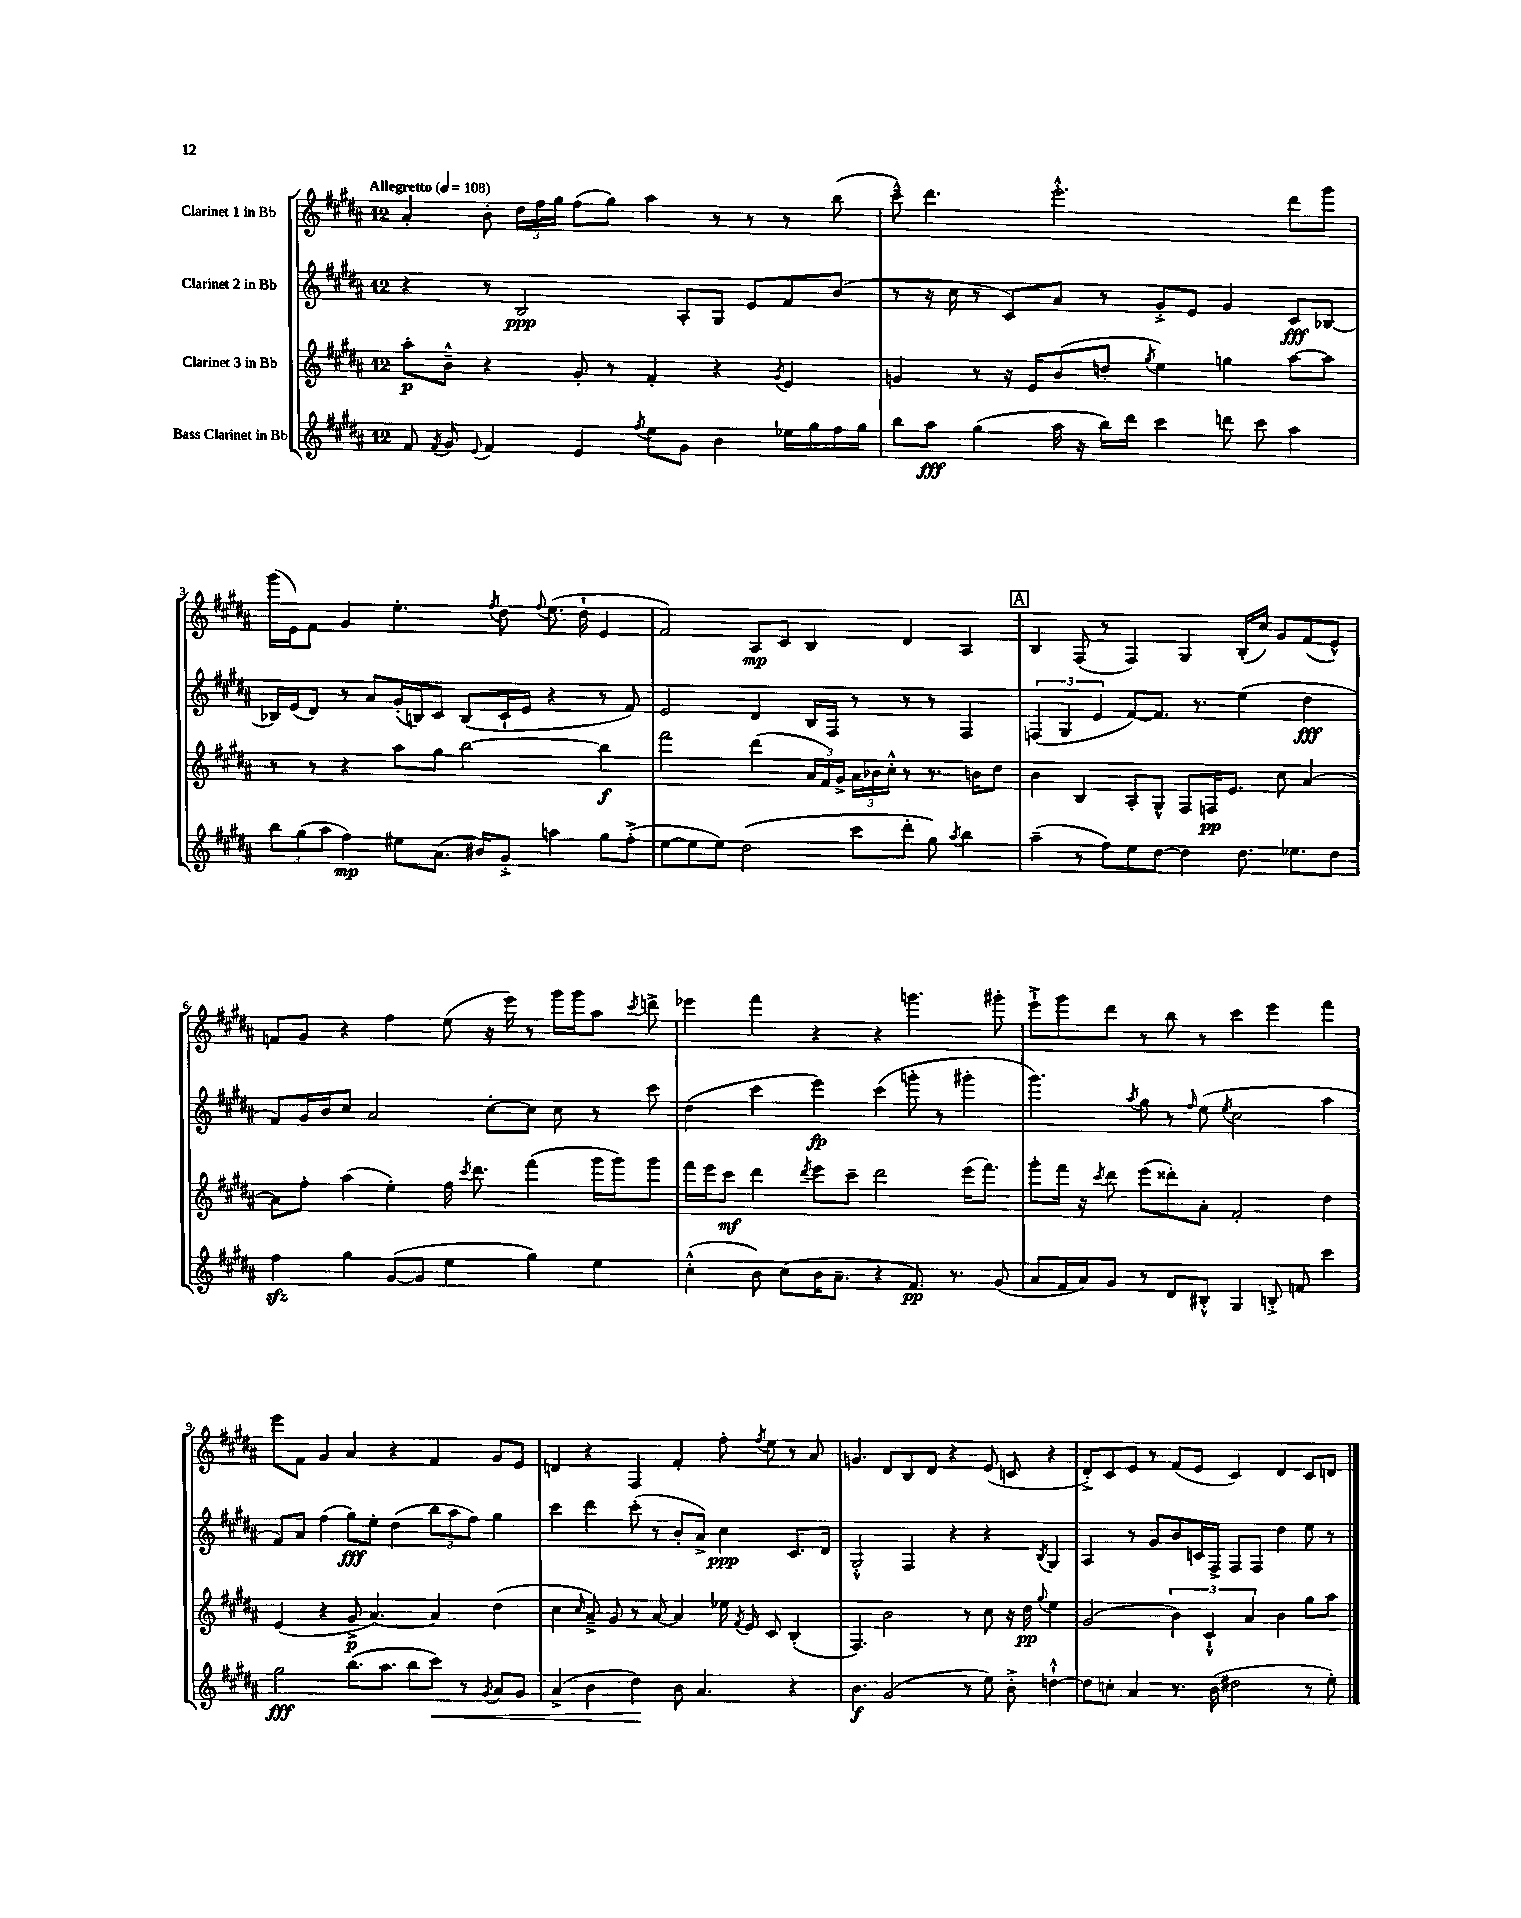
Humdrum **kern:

**kern	**dynam	**kern	**dynam	**kern	**dynam	**kern	**dynam
*part4	*part4	*part3	*part3	*part2	*part2	*part1	*part1
*staff4	*staff4	*staff3	*staff3	*staff2	*staff2	*staff1	*staff1
*I"Bass Clarinet in Bb	*	*I"Clarinet 3 in Bb	*	*I"Clarinet 2 in Bb	*	*I"Clarinet 1 in Bb	*
*clefG2	*	*clefG2	*	*clefG2	*	*clefG2	*
*k[f#c#g#d#a#]	*	*k[f#c#g#d#a#]	*	*k[f#c#g#d#a#]	*	*k[f#c#g#d#a#]	*
*M12/8	*	*M12/8	*	*M12/8	*	*M12/8	*
*MM108	*	*MM108	*	*MM108	*	*MM108	*
=1	=1	=1	=1	=1	=1	=1	=1
!	!	!	!	!	!	!LO:TX:a:B:t=Allegretto	!
8f#/	.	8aa#'\L	p	4r	.	4a#'/	.
8qf#/	.	.	.	.	.	.	.
8g#/	.	8b~^^\J	.	.	.	.	.
8qqe/	.	.	.	.	.	.	.
4f#/	.	4r	.	8r	.	8b'\	.
.	.	.	.	2B/	ppp	24dd#\LL	.
.	.	.	.	.	.	24ff#\	.
.	.	.	.	.	.	24gg#\JJ	.
4e/	.	8g#'/	.	.	.	(8ff#\L	.
.	.	8r	.	.	.	8gg#\J)	.
8qff#/	.	.	.	.	.	.	.
8ee\L	.	4f#'/	.	.	.	4aa#\	.
8g#\J	.	.	.	8A#'/L	.	.	.
4b\	.	4r	.	8G#/J	.	8r	.
.	.	.	.	8e/L	.	8r	.
.	.	8qg#/	.	.	.	.	.
16ee-X\LL	.	4e/	.	8f#/	.	8r	.
16gg#\	.	.	.	.	.	.	.
16ff#\	.	.	.	(8b/J	.	(8bb\	.
16gg#\JJ	.	.	.	.	.	.	.
=2	=2	=2	=2	=2	=2	=2	=2
8bb\L	.	4gn/	.	8r	.	8ccc#~^^\)	.
8aa#\J	fff	.	.	16r	.	4.ddd#\	.
.	.	.	.	16cc#\	.	.	.
(4gg#\	.	8r	.	8r	.	.	.
.	.	16r	.	8c#/L)	.	.	.
.	.	16e/KL	.	.	.	.	.
16aa#\	.	(8b/	.	8a#/J	.	2.eee'^^\	.
16r	.	.	.	.	.	.	.
16bb\LL)	.	8ddn'/J	.	8r	.	.	.
16ddd#\JJ	.	.	.	.	.	.	.
.	.	8qgg#/	.	.	.	.	.
4ccc#\	.	4ee\)	.	8g#'^/L	.	.	.
.	.	.	.	8e/J	.	.	.
8dddn\	.	4ggn\	.	4g#/	.	.	.
8ccc#\	.	.	.	.	.	.	.
4aa#\	.	[8aa#\L	.	8c#/L	fff	8ddd#\L	.
.	.	8aa#\J]	.	[8B-X/J	.	8ggg#\J	.
!!LO:LB:g=z
=3	=3	=3	=3	=3	=3	=3	=3
12bb\L	.	8r	.	16B-X/LL]	.	(16ggg#\LL	.
.	.	.	.	(16e/J	.	16e\J)	.
(12gg#\	.	.	.	.	.	.	.
.	.	8r	.	8d#/J)	.	8f#\J	.
12aa#\J	.	.	.	.	.	.	.
4ff#\)	mp	4r	.	8r	.	4g#/	.
.	.	.	.	8a#/L	.	.	.
8ee#X\L	.	8aa#\L	.	(16g#'/L	.	4.ee'\	.
.	.	.	.	16Bn/J)	.	.	.
(8.a#\J	.	8gg#\J	.	8c#/J	.	.	.
.	.	[2bb\	.	(8B/L	.	.	.
16b#X/KL)	.	.	.	.	.	.	.
.	.	.	.	.	.	8qff#/	.
8g#'^/J	.	.	.	16c#`/L	.	8dd#\	.
.	.	.	.	16e/JJ	.	.	.
.	.	.	.	.	.	8qqff#/	.
4aan\	.	.	.	4r	.	(8.ee\	.
.	.	.	.	.	.	16dd#`\	.
8gg#\L	.	4bb\]	f	8r	.	4e/	.
(8ff#'^\J	.	.	.	8f#/)	.	.	.
=4	=4	=4	=4	=4	=4	=4	=4
[8ee\L	.	2fff#\	.	2e/	.	2f#/)	.
8ee\]	.	.	.	.	.	.	.
8ee\J)	.	.	.	.	.	.	.
(2dd#\	.	.	.	.	.	.	.
.	.	(4ddd#\	.	4d#/	.	8A#/L	mp
.	.	.	.	.	.	8c#/J	.
.	.	24a#/LL	.	16B/LL	.	4B/	.
.	.	24f#/)	.	.	.	.	.
.	.	.	.	16F#/JJ	.	.	.
.	.	24g#^/JJ	.	.	.	.	.
8ccc#\L	.	24a#\LL	.	8r	.	.	.
.	.	24b-X\	.	.	.	.	.
.	.	24cc#'^^\JJ	.	.	.	.	.
8ddd#'\J	.	8r	.	8r	.	4d#/	.
8gg#\)	.	8.r	.	8r	.	.	.
8qaa#/	.	.	.	.	.	.	.
4bb\	.	.	.	4F#/	.	4A#/	.
.	.	16bn\KL	.	.	.	.	.
.	.	8dd#\J	.	.	.	.	.
!!LO:REH:place=s1:t=A
=5	=5	=5	=5	=5	=5	=5	=5
(4aa#~\	.	4b\	.	(6Fn/	.	4B/	.
.	.	.	.	6G#/	.	.	.
8r	.	4B/	.	.	.	(8F#/	.
.	.	.	.	6e/	.	.	.
8ff#\L)	.	.	.	.	.	8r	.
8ee\	.	8A#'/L	.	[8f#/L)	.	4F#/)	.
[8dd#\J	.	8G#^^/J	.	8.f#/J]	.	.	.
4dd#\]	.	8F#/L	.	.	.	4G#/	.
.	.	.	.	8.r	.	.	.
.	.	16Fn/K	pp	.	.	.	.
.	.	8.e/J	.	.	.	.	.
8.dd#\	.	.	.	(4ee\	.	(16B'/LL	.
.	.	.	.	.	.	16cc#/JJ)	.
.	.	8cc#\	.	.	.	8g#/L	.
8.ee-X\L	.	.	.	.	.	.	.
.	.	[4a#/	.	4dd#\	fff	(8f#/	.
8dd#\J	.	.	.	.	.	8e^^/J)	.
!!LO:LB:g=z
=6	=6	=6	=6	=6	=6	=6	=6
4ff#zz\	.	8a#\L]	.	8f#/L)	.	8fn/L	.
.	.	8ff#'\J	.	16g#/L	.	8g#/J	.
.	.	.	.	16b/J	.	.	.
4gg#\	.	(4aa#\	.	8cc#/J	.	4r	.
.	.	.	.	2a#/	.	.	.
([8g#/L	.	4ee'\)	.	.	.	4ff#\	.
8g#/J]	.	.	.	.	.	.	.
4ee\	.	16ff#\	.	.	.	(8ee\	.
.	.	8qccc#/	.	.	.	.	.
.	.	8.ddd#\	.	.	.	.	.
.	.	.	.	[8cc#'\L	.	16r	.
.	.	.	.	.	.	16eee\)	.
4gg#\)	.	(4fff#\	.	8cc#\J]	.	8r	.
.	.	.	.	8cc#\	.	16ggg#\LL	.
.	.	.	.	.	.	16ggg#\J	.
4ee\	.	16ggg#\LL	.	8r	.	8aa#\J	.
.	.	16ggg#\J)	.	.	.	.	.
.	.	.	.	.	.	8qccc#/	.
.	.	8ggg#\J	.	8ccc#\	.	8dddn^\	.
=7	=7	=7	=7	=7	=7	=7	=7
(4cc#'^^\	.	16fff#\LL	.	(4dd#\	.	4eee-X\	.
.	.	16eee\J	.	.	.	.	.
.	.	8ccc#\J	mf	.	.	.	.
8b\)	.	4ddd#\	.	4ccc#\	.	4fff#\	.
(8cc#\L	.	.	.	.	.	.	.
.	.	8qddd#/	.	.	.	.	.
16b\K	.	8eee\L	.	4eee\)	fp	4r	.
8.a#~\J	.	.	.	.	.	.	.
.	.	8ccc#~\J	.	.	.	.	.
4r	.	2ddd#\	.	(4ccc#\	.	4r	.
8.f#/)	pp	.	.	8gggn'\	.	4.gggn\	.
.	.	.	.	8r	.	.	.
8.r	.	.	.	.	.	.	.
.	.	(16eee\KL	.	4ggg#X'\	.	.	.
.	.	8.fff#\J)	.	.	.	.	.
(8g#/	.	.	.	.	.	8ggg#X'\	.
=8	=8	=8	=8	=8	=8	=8	=8
8a#/L	.	8ggg#'\L	.	4.ggg#\)	.	8eee`^\L	.
16f#/L	.	16fff#\Jk	.	.	.	8ggg#\	.
16a#/J)	.	16r	.	.	.	.	.
.	.	8qccc#/	.	.	.	.	.
8g#/J	.	8ddd#\	.	.	.	8ddd#\J	.
.	.	.	.	8qaa#/	.	.	.
8r	.	(8eee\L	.	8gg#\	.	8r	.
8d#/L	.	8ddd##X'\)	.	8r	.	8bb\	.
.	.	.	.	16qqff#/	.	.	.
8B#X'^^/J	.	8a#'\J	.	(8ee\	.	8r	.
.	.	.	.	8qee/	.	.	.
4G#/	.	2f#'/	.	2cc#\	.	4ccc#\	.
8Bn'^/	.	.	.	.	.	4eee\	.
8fn/	.	.	.	.	.	.	.
4ccc#\	.	4dd#\	.	4aa#\	.	4fff#\	.
!!LO:LB:g=z
=9	=9	=9	=9	=9	=9	=9	=9
2gg#\	fff	(4e/	.	8f#/L)	.	8eee\L	.
.	.	.	.	8a#/J	.	8f#\J	.
.	.	4r	.	(4ff#\	.	4g#/	.
(8.bb\L	.	8g#^/	p	8gg#\L)	fff	4a#/	.
.	.	[4.a#/)	.	8ee'\J	.	.	.
8.aa#\J	.	.	.	.	.	.	.
.	.	.	.	(4dd#\	.	4r	.
8bb\L	.	.	.	.	.	.	.
!	!LO:HP:b	!	!	!	!	!	!
8ccc#\J)	<	4a#/]	.	12bb\L	.	4f#/	.
.	.	.	.	12aa#\	.	.	.
8r	.	.	.	.	.	.	.
.	.	.	.	12ff#\J)	.	.	.
8qg#/	.	.	.	.	.	.	.
8a#/L	.	(4dd#\	.	4gg#\	.	8g#/L	.
8g#/J	.	.	.	.	.	8e/J	.
=10	=10	=10	=10	=10	=10	=10	=10
(4a#^/	.	4cc#\	.	4ccc#\	.	4dn/	.
.	.	16qqcc#/	.	.	.	.	.
4b\	.	8a#~^/)	.	4ddd#\	.	4r	.
.	.	8g#/	.	.	.	.	.
4dd#\)	.	8r	.	(8ccc#'\	.	4F#/	.
.	.	[8a#/	.	8r	.	.	.
8b\	[	4a#/]	.	8b'/L	.	4f#'/	.
4.a#/	.	.	.	8a#^/J)	.	.	.
.	.	16ee-X\	.	4cc#\	ppp	8ff#'\	.
.	.	8qf#/	.	.	.	.	.
.	.	16e/	.	.	.	.	.
.	.	.	.	.	.	8qff#/	.
.	.	8c#/	.	.	.	8ee\	.
4r	.	(4B'/	.	8.c#/L	.	8r	.
.	.	.	.	.	.	8a#/	.
.	.	.	.	16d#/Jk	.	.	.
=11	=11	=11	=11	=11	=11	=11	=11
4.b\	f	4.F#/)	.	2G#'^^/	.	4.gn/	.
(2g#/	.	2b\	.	.	.	8d#/L	.
.	.	.	.	4F#/	.	8B/	.
.	.	.	.	.	.	8d#/J	.
.	.	.	.	4r	.	4r	.
8r	.	8r	.	.	.	.	.
8ee\)	.	8cc#\	.	4r	.	(8e/	.
8b'^\	.	16r	.	.	.	8cn/	.
.	.	16dd#\	pp	.	.	.	.
.	.	8qqgg#/	.	8qB/	.	.	.
[4ddn`^^\	.	4ee\	.	4G#/	.	4r	.
=12	=12	=12	=12	=12	=12	=12	=12
8dd\L]	.	(2g#/	.	4A#/	.	8d#'^/L)	.
8ccn'\J	.	.	.	.	.	8c#/	.
4a#/	.	.	.	8r	.	8e/J	.
.	.	.	.	8g#/L	.	8r	.
8.r	.	6b\)	.	8b/	.	(8f#/L	.
.	.	.	.	16cn/L	.	8e/J	.
.	.	6c#`^^/	.	.	.	.	.
(16b\	.	.	.	16F#^/JJ	.	.	.
2dd#X\	.	.	.	8F#/L	.	4c#/)	.
.	.	6a#/	.	.	.	.	.
.	.	.	.	8F#/J	.	.	.
.	.	4b\	.	4dd#\	.	4d#/	.
8r	.	8gg#\L	.	8ee\	.	8c#/L	.
8ee'\)	.	8aa#\J	.	8r	.	8dn/J	.
==	==	==	==	==	==	==	==
*-	*-	*-	*-	*-	*-	*-	*-
